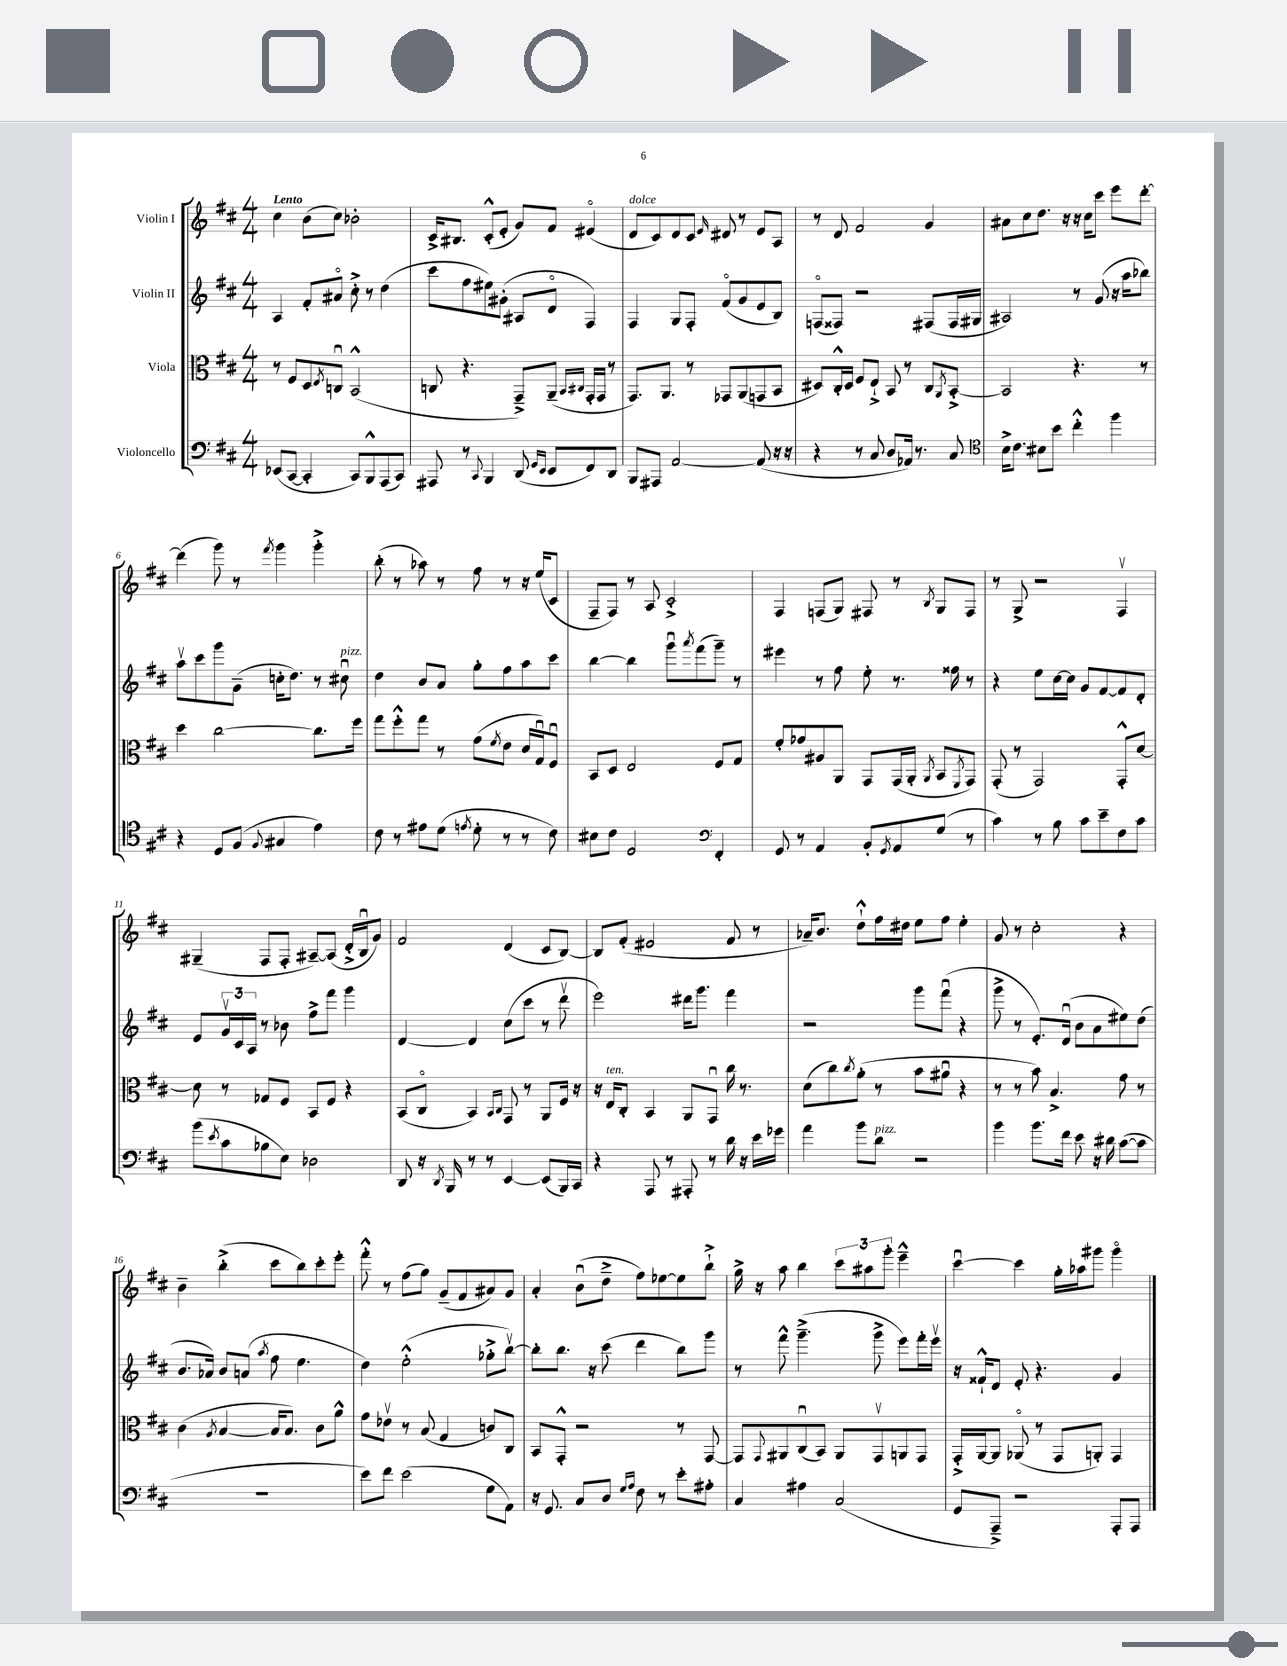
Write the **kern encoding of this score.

**kern	**kern	**kern	**kern
*staff4	*staff3	*staff2	*staff1
*clefF4	*clefC3	*clefG2	*clefG2
*k[f#c#]	*k[f#c#]	*k[f#c#]	*k[f#c#]
*M4/4	*M4/4	*M4/4	*M4/4
(8EE-/L	8r	4A/	4cc#\
[8CC#/J	8F#/L	.	.
4CC#'/]	8D/	8f#'/L	(8b\L
.	8qE/	.	.
.	8Cu/J	8a#o/J	8cc#\J)
8CC#/L)	(2BB^^/	8cc#'^\	2b-'\
8BBB^^/	.	8r	.
(8AAA/	.	(4dd\	.
8CC#/J)	.	.	.
=	=	=	=
8AAA#/	8C/	8ccc#\L	16c#^/LK
.	.	.	8.B#/J
8r	4.r	8ff#\	.
8qqCC#/	.	.	.
4BBB/	.	8ee#\)	(8c#'^^/L
.	.	(8g#'\J	8e'/J
(8DD/	8GG~^/L)	8A#/L	8g/L)
16qqGG/LL	.	.	.
16qqEE/JJ	.	.	.
8EE/L	(8AA~/J	8do/J	8f#/J
.	16qqBB/LL	.	.
.	16qqC#/JJ	.	.
8FF#/)	16GG'/LL	4F#/)	(4e#o/
.	16GG/JJ	.	.
8DD/J	8r	.	.
=	=	=	=
8BBB/L	8.GG/L)	4F#/	8d/L
8AAA#/J	.	.	8c#/)
.	8.AA/J	.	.
[2AA/	.	8G/L	8d/
.	8r	8F#'/J	8c#/J
.	.	.	16qqe/
.	8GG-/L	(8f#o/L	8d#/
.	(8AA/	8g/	8r
(8AA/]	8GG/	8e/	8e/L
16r	8BB/J	8B/J)	8A/J
16r	.	.	.
=	=	=	=
4r	8D#/L)	(8Fo/L	8r
.	16C#'^^/L	8F##/J)	8d/
.	16D#/JJ	.	.
8r	8F#/L	2r	2f#/
8C#/	8E`^/J	.	.
8D/L	8BB/	.	.
16AA-/Jk)	8r	.	.
8.r	.	.	.
.	8C#/L	(8F#/L	4g/
.	8qAA/	.	.
8C#/	[8BB'^/J	16F#/L	.
.	.	16G#/JJ	.
=	=	=	=
*clefC4	*	*	*
16B^\LK	2BB/]	2A#/)	8a#\L
8.c#\J	.	.	.
.	.	.	8cc#\
8B#\L	.	.	8.dd\J
8b\J	.	.	.
.	.	.	16r
4cc#'^^\	4.r	8r	16r
.	.	.	16cc#\LK
.	.	(8g/	8ccc#\J
4ff#\	.	16r	8eee\L
.	.	16aa\LK	.
.	8r	8bb-\J)	[8ddd'\J
=	=	=	=
4r	4dd\	8aav\L	(4ddd\]
.	.	8ccc#\	.
8D/L	[2cc#\	8ggg\	8ggg\)
(8F#/J	.	(8g~\J	8r
8qqF#/	.	.	8qfff#/
4G#/	.	16cc'\LK	4ggg\
.	.	8.dd\J)	.
4e\)	8.cc#\]L	8r	4ggg'^\
.	.	8cc#u\	.
.	16ff#\Jk	.	.
=	=	=	=
8c#\	8gg\L	4dd\	(8bb'\
8r	8ff#'^^\	.	8r
8e#\L	8gg\J	8b/L	8aa-\)
(8d\J	8r	8a/J	8r
8qe/	.	.	.
8d'\	(8g\L	8gg'\L	8ff#\
.	8qf#/	.	.
8r	8e\J	8ff#\	8r
8r	16d/LL	8aa\	16r
.	16Gu/J)	.	(16ee/LK
8c#\)	8F#u/J	8ccc#\J	8c#/J
=	=	=	=
8B#\L	8BB/L	[4bb\	8F#~/L
8c#\J	8D/J	.	8F#/J)
2D/	2E/	4bb\]	8r
.	.	.	8A/
.	.	8gggu\L	2c#'^/
.	.	8qaaa/	.
.	.	(8fff#\	.
*clefF4	*	*	*
4FF#'/	8F#/L	8ggg~\J)	.
.	8G/J	8r	.
=	=	=	=
8GG/	8f#'/L	4eee#\	4F#/
8r	8g-/	.	.
4AA/	8A#/	8r	(8F/L
.	8AA/J	8ff#\	8G/J)
8BB'/L	8GG/L	8ee'\	8F#/
8qGG/	.	.	.
8AA/	(16GG/L	8.r	8r
.	16AA'/JJ	.	.
.	8qAA/	.	8qB/
(8G/J	8BB/L	.	8G/L
.	.	16ff##\	.
.	8qFF#/	.	.
8r	8GG/J)	8r	8F#/J
=	=	=	=
4c#\)	(8GG'/	4r	8r
.	8r	.	8G^/
8r	2GG/)	8ee\L	2r
8B\	.	[16cc#\L	.
.	.	16cc#\]JJ	.
8c#\L	.	8g/L	.
8e~\	.	[8f#/	.
8F#\	8GG'^^/L	8f#/]	4F#v/
8c#\J	[8d/J	8d'/J	.
=	=	=	=
(8b\L	8d\]	8e/L	(4G#~/
8qe/	.	.	.
8c#\	8r	24gv/L	.
.	.	24c#/	.
.	.	24A/JJ	.
8B-\	8G-/L	8r	8F#/L
8E\J)	8F#/J	8b-\	8F#'/J
2D-\	8BB/L	8ff#^\L	[8A#~/L)
.	8F#/J	8fff#\J	(8A#/]J
.	4r	4ggg\	16d'^/LL
.	.	.	16Bu/J
.	.	.	8g/J)
=	=	=	=
8DD/	(8BB/L	[4d/	2f#/
16r	8C#o/J	.	.
8qDD/	.	.	.
16BBB/	.	.	.
8r	4BB/)	4d/]	.
8r	.	.	.
.	16qqBB/LL	.	.
.	16qqC#/JJ	.	.
[4EE/	8GG/	(8cc#\L	(4d/
.	8r	8ccc#\J	.
(8EE/]L	8AA/L	8r	8c#/L
16BBB/L)	16F#/Jk	8dddv\	[8B/J)
16CC#/JJ	16r	.	.
=	=	=	=
4r	16r	2eee\)	8B/]L
.	16E/LK	.	.
.	8C#'/J	.	(8f#'/J
8AAA/	4BB/	.	2e#/
8r	.	.	.
8AAA#'/	8AA/L	16ddd#\LK	.
.	.	8.ggg\J	.
8r	8GGu/J	.	.
16d\	16cc#\	4fff#\	8f#/
16r	8.r	.	.
16e\LL	.	.	8r
16g-\JJ	.	.	.
=	=	=	=
4a\	(8d\L	2r	16a-~/LK)
.	.	.	8.b/J
.	8cc#\)	.	.
.	8qcc#/	.	.
8b\L	(8a'\J	.	8dd`^^\L
8d\J	8r	.	16ff#\L
.	.	.	16dd#\JJ
2r	8b\L	8ggg\L	8ee\L
.	8a#u\J	(8fff#u\J	8ff#\J
.	4r	4r	4ee'\
=	=	=	=
4b\	8r	8ggg^\	8g/
.	8r	8r	8r
8.b\L	8b\)	8.e'/L)	2cc#'\
.	4.B^/	.	.
16f#\Jk	.	(16du/Jk	.
8e\	.	8b\L	.
16r	.	8a\	.
16d#\	.	.	.
([8c#\L	8g\	8ee#\)	4r
8c#\]J	8r	(8dd\J	.
=	=	=	=
1r	(4c#\	8.b/L	4b~\
.	.	16a-/Jk)	.
.	8qA/	.	.
.	[4B/	8b/L	(4bb'^\
.	.	(8a/J	.
.	.	8qaa/	.
.	16B/]LK	8ff#\	8ccc#\L
.	8.B/J)	.	.
.	.	4.ee\	8bb\)
.	8c#\L	.	8ccc#'\
.	8a^^\J	.	8eee'\J
=	=	=	=
8e\L)	8g\L	4dd\)	8fff#'^^\
8f#\J	8e-v\J	.	8r
(2e\	8r	(2ee'^^\	(8ff#\L
.	(8B/	.	8gg\J)
.	4G/	.	(8g~/L
.	.	.	8f#/
8G\L	8c/L)	8gg-'^\L	8a#/)
8AA\J)	8C#/J	[8bbv\J)	8g/J
=	=	=	=
16r	8BB/L	8bb'\]L	4a'/
8.GG/	.	.	.
.	8GG'^^/J	8.bb\J	.
8C#/L	2r	.	(8bu\L
.	.	16r	.
8D/J	.	(8ccc#\	8dd~^\J
16qqG/LL	.	.	.
16qqA/JJ	.	.	.
8F#\	.	4ddd\	8ff#\L)
8r	.	.	[8ee-\
8e'\L	8r	8bb\L)	8ee-\]
8A#'\J	[8GG/	8ggg\J	8bb`^\J
=	=	=	=
4C#/	8GG/]L	8r	16gg^\
.	.	.	16r
.	8qqGG/	.	.
.	8AA#/	8fff#^^\	8aa\
4A#\	(8C#u/	(4.ggg~^\	4bb\
.	8BB/J)	.	.
(2C#/	8AA#/L	.	12ccc#\L
.	.	.	12aa#\
.	8GGv/	8ggg^\	.
.	.	.	12ggg'\J
.	8AA/	8eee\L)	4eee~^^\
.	8GG/J	16fff#'\L	.
.	.	16eeev\JJ	.
=	=	=	=
8GG/L	16GG'^/LL	16r	[4ccc#u\
.	[16AA/J	16f##`^^/LK	.
8AAA~^/J)	8AA/]J	8d/J	.
2r	(8AA-o/	8e'/	4ccc#\]
.	8r	4.r	.
.	8GG/L	.	16gg'\LL
.	.	.	16aa-\J
.	8AA'/J)	.	8ggg#\J
8AAA'/L	4GG/	4g/	4ggg#o\
8AAA/J	.	.	.
==	==	==	==
*-	*-	*-	*-
